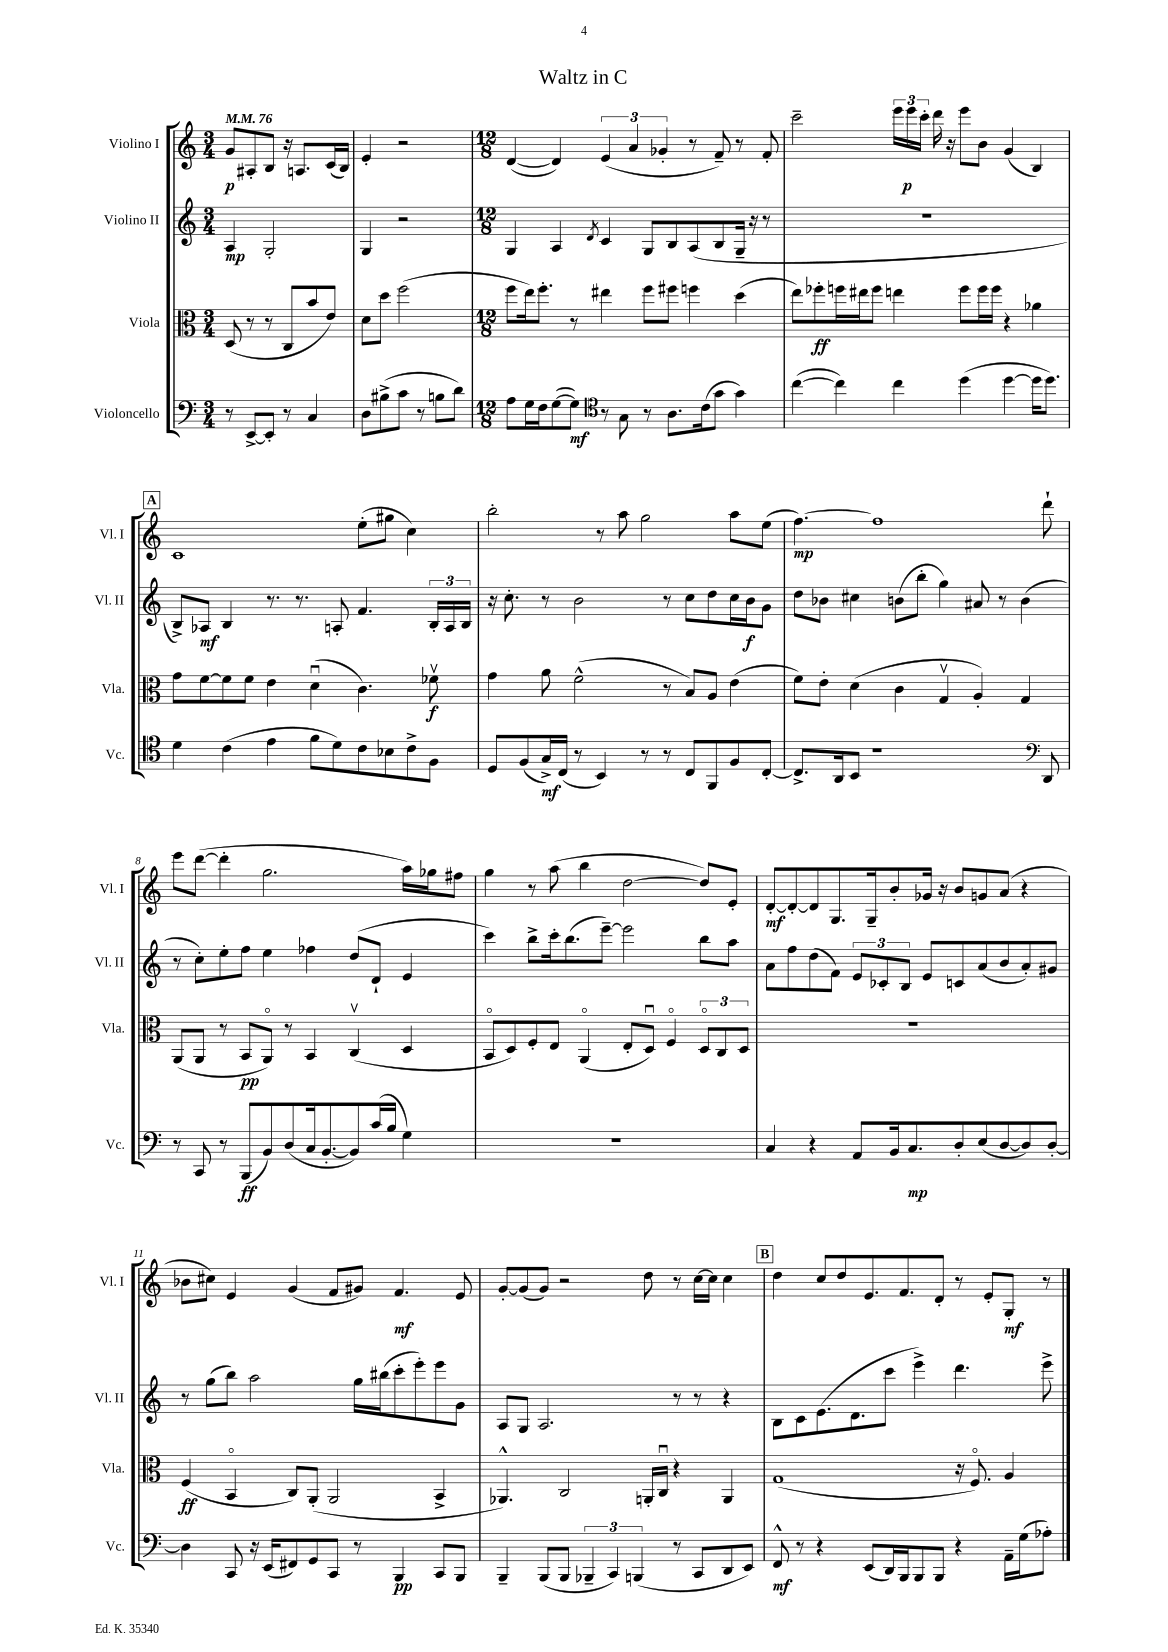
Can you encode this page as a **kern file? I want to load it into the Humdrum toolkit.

**kern	**kern	**kern	**kern
*staff4	*staff3	*staff2	*staff1
*clefF4	*clefC3	*clefG2	*clefG2
*k[]	*k[]	*k[]	*k[]
*M3/4	*M3/4	*M3/4	*M3/4
*MM76	*MM76	*MM76	*MM76
8r	(8D	4A	8g
[8EE^	8r	.	8A#'
8EE']	8r	2G'	8B
8r	8C	.	16r
.	.	.	8.A
4C	8b	.	.
.	8e)	.	(16c
.	.	.	16B)
=	=	=	=
8D	8d	4G	4e'
(8B#^	8dd	.	.
8c	(2ff	2r	2r
8r	.	.	.
8B	.	.	.
8d)	.	.	.
=	=	=	=
*M12/8	*M12/8	*M12/8	*M12/8
8A	8ff	4G	([4d
16G	16ee)	.	.
16F	8.ff'	.	.
([8G	.	4A	4d])
8G])	8r	.	.
.	.	8qd	.
8r	4ee#	4c	(6e
8G	.	.	.
.	.	.	6a
8r	8ff	8G	.
.	.	.	6g-'
8.A	8ff#	8B	.
.	4ff	(8A	8r
(16c	.	.	.
8g	.	8B	8f~)
4g)	(4dd	16G~	8r
.	.	16r	.
.	.	8r	8f'
=	=	=	=
*clefC4	*	*	*
([4cc	8ee)	1.r	2ccc~
.	8ff-'	.	.
4cc])	16ff	.	.
.	16ee#	.	.
.	8ff	.	.
4cc	4ee	.	24eee
.	.	.	24eee
.	.	.	24ccc'
.	.	.	16ddd
.	.	.	16r
(4dd	8ff	.	8eee
.	16ff	.	8b
.	16ff	.	.
[4dd	4r	.	(4g
16dd]	4a-	.	4B)
8.dd)	.	.	.
=	=	=	=
4d	8g	8B^)	1c
.	[8f	8A-	.
(4c	8f]	4B	.
.	8f	.	.
4e	4e	8.r	.
.	.	8.r	.
8f	(4du	.	.
8d)	.	8A'	.
8c	4.c)	4.f	(8ee'
8B-	.	.	8gg#
8c^	.	.	4cc)
8F	8f-v	24B'	.
.	.	24A	.
.	.	24B	.
=	=	=	=
8D	4g	16r	2bb'
.	.	8.cc'	.
(8F	.	.	.
16G^)	8a	8r	.
(16C	.	.	.
8r	(2f^^	2b	.
4BB)	.	.	8r
.	.	.	8aa
8r	.	.	2gg
8r	8r	8r	.
8C	8B)	8cc	.
8FF	8A	8dd	.
8F	(4e	16cc	8aa
.	.	16b	.
[8C'	.	8g	(8ee
=	=	=	=
8.C^]	8f)	8dd	[4.ff)
.	8e'	8b-	.
16AA	.	.	.
8BB	(4d	4cc#	.
1r	.	.	1ff]
.	4c	(8b	.
.	.	8bb'	.
.	4Gv	4gg)	.
.	4A')	8a#	.
.	.	8r	.
.	4G	(4b	.
*clefF4	*	*	*
8DD	.	.	8ddd`
=	=	=	=
8r	(8AA	8r	8eee
8CC	8AA	8cc')	([8ddd
8r	8r	8ee'	4ddd']
(8BBB	8BB	8ff	.
8BB)	8AAo)	4ee	2.gg
(8D	8r	.	.
16C	4BB	4ff-	.
[8.BB'	.	.	.
8BB])	(4Cv	(8dd	.
(16c	.	8d`	.
16B	.	.	.
4G)	4D	4e	16aa)
.	.	.	16gg-
.	.	.	8ff#
=	=	=	=
1.r	8BBo	4ccc)	4gg
.	8D)	.	.
.	8F'	8bb^	8r
.	8E	16ccc'	(8aa
.	.	(8.bb	.
.	(4AAo	.	4bb
.	.	[8eee~)	.
.	8E'	2eee]	[2dd
.	8Du)	.	.
.	4Fo	.	.
.	12Do	8bb	8dd])
.	12C	.	.
.	.	8aa	8e'
.	12D	.	.
=	=	=	=
4C	1.r	8a	[8d'
.	.	8ff	8d'_
4r	.	(8dd	8d]
.	.	8f)	8.G
8AA	.	12e	.
.	.	.	16G~
.	.	12c-'	.
16BB	.	.	8b'
.	.	12B	.
8.C	.	.	.
.	.	8e	16g-
.	.	.	16r
8D'	.	8c	8b
(8E	.	(8a	8g
[8D	.	8b	(8a
8D])	.	8a')	4r
[8D'	.	8g#	.
=	=	=	=
4D]	(4F	8r	8b-
.	.	(8gg	8cc#)
8CC	4BBo	8bb)	4e
16r	.	2aa	.
(16EE	.	.	.
8FF#)	8C)	.	(4g
8GG	(8AA'	.	.
8CC	2AA	.	8f
8r	.	16gg	8g#)
.	.	(16bb#	.
4BBB	.	8ccc'	4.f
.	.	8eee')	.
8CC	4BB^	8eee	.
8BBB	.	8g	8e
=	=	=	=
4BBB~	4.AA-^^)	8A	[8g'
.	.	8G	(8g]
(8BBB	.	2.A	8g)
8BBB	2C	.	2r
6BBB-~	.	.	.
6CC)	.	.	.
(6BBB	.	.	.
.	16AA'	.	8dd
.	16Cu	.	.
8r	4r	8r	8r
8CC	.	8r	[16cc
.	.	.	16cc]
8DD	4AA	4r	4cc
8EE)	.	.	.
=	=	=	=
8FF^^	(1G	8B	4dd
8r	.	8c	.
4r	.	(8.e	8cc
.	.	.	8dd
.	.	8.d	.
(8EE	.	.	8.e
16DD)	.	8ccc	.
16BBB	.	.	8.f
8BBB	.	4eee^)	.
8BBB	.	.	8d'
4r	16r	4.ddd	8r
.	8.Fo)	.	.
.	.	.	8e'
16AA~	4A	.	8G'
(16G	.	.	.
8A-')	.	8eee^	8r
==	==	==	==
*-	*-	*-	*-
